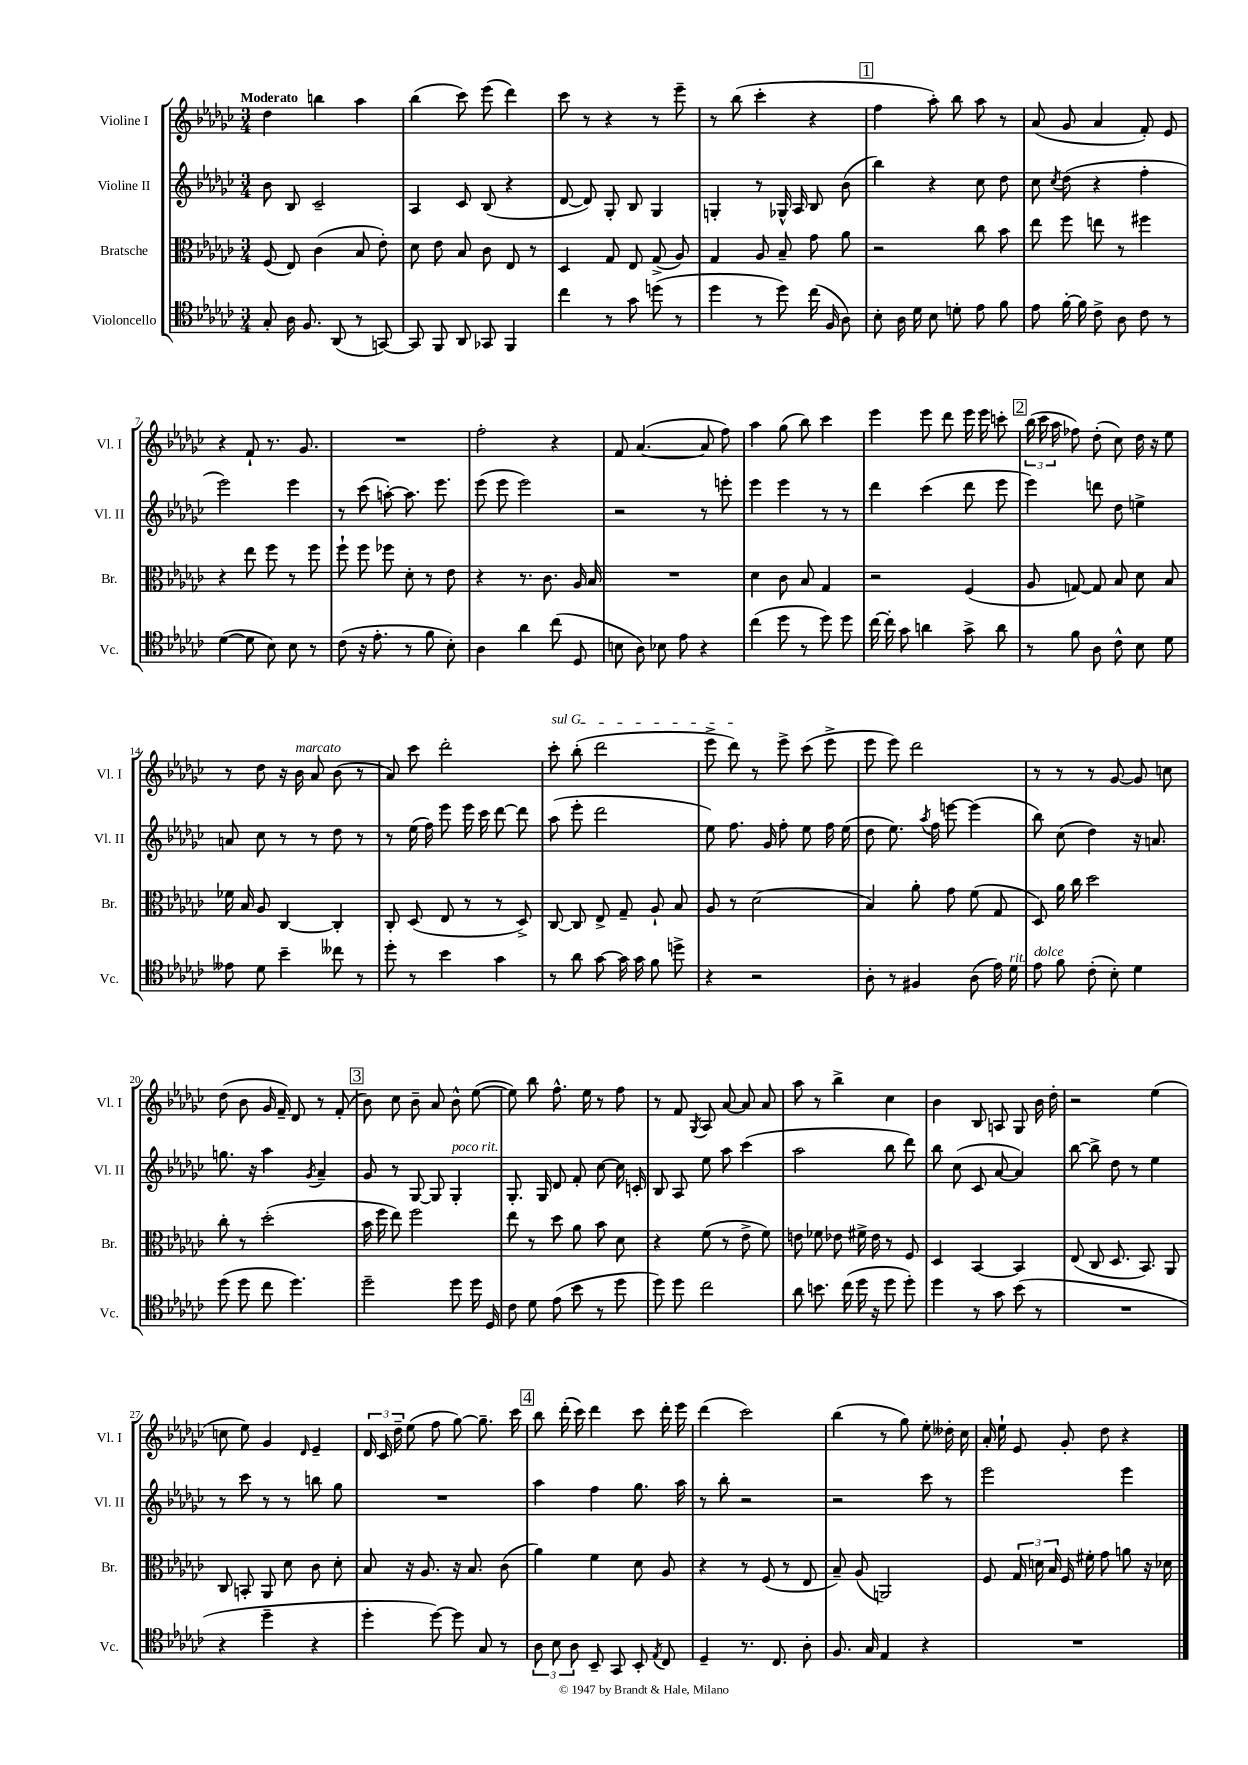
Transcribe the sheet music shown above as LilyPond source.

<<
\new StaffGroup <<
\new Staff = "s0" \with { instrumentName = "Violine I" shortInstrumentName = "Vl. I" } {
    \clef treble \key ges \major \numericTimeSignature \time 3/4 \tempo "Moderato"
    \autoBeamOff des''4 b''4 aes''4 |
    bes''4( ces'''8) ees'''8( des'''4) |
    ces'''8 r8 r4 r8 ees'''8-- |
    r8 bes''8( ces'''4-. r4 |
    \mark \markup { \box "1" } f''4 aes''8-.) bes''8 aes''8 r8 |
    aes'8( ges'8 aes'4 f'8-.) ees'8 |
    r4 f'8-! r8. ges'8. |
    R2. |
    f''2-. r4 |
    f'8 aes'4.~( aes'8 f''8) |
    aes''4 ges''8( bes''8) ces'''4 |
    ees'''4 ees'''8 des'''8 ees'''16 ees'''16 c'''8-. |
    \mark \markup { \box "2" } \tuplet 3/2 { bes''16( ces'''16 aes''16 } fes''8) des''8-.( ces''8) des''16 r16 ees''8 |
    r8 des''8 r16 bes'16^\markup { \italic "marcato" } aes'8 bes'8( r8 |
    aes'8) ces'''8 des'''2-. |
    \once \override TextSpanner.bound-details.left.text = \markup { \italic "sul G" } ces'''8-.\startTextSpan bes''8-.( des'''2 |
    ees'''8-> des'''8\stopTextSpan) r8 ees'''8-> ces'''8( ees'''8-> |
    ees'''8 ees'''8) des'''2 |
    r8 r8 r8 ges'8~ ges'8 c''8 |
    des''8( bes'8 ges'16 f'16--) des'8 r8 f'8-.( |
    \mark \markup { \box "3" } bes'8) ces''8 bes'8-- aes'8 bes'8-^ ees''8~( |
    ees''8) bes''8 f''8.-^ ees''16 r8 f''8 |
    r8 f'8 \acciaccatura { ges8 } aes8 aes'8~ aes'8 aes'8 |
    aes''8 r8 bes''4-> ces''4 |
    bes'4 bes8 a8 ges8 bes'16 des''16-. |
    r2 ees''4( |
    c''8 ees''8) ges'4 \grace { des'16 } ees'4-- |
    \tuplet 3/2 { des'16 ces'16 des''16-- } ees''8( f''8 ges''8~) ges''8.-- ces'''16 |
    \mark \markup { \box "4" } bes''8 des'''16-.( ces'''16) des'''4 ces'''8 des'''16-. ees'''16 |
    des'''4( ces'''2) |
    bes''4( r8 ges''8) ees''8-. deses''16-. ces''16 |
    aes'16-. ees''16-! ees'8 ges'8-. des''8 r4 \bar "|." |
}
\new Staff = "s1" \with { instrumentName = "Violine II" shortInstrumentName = "Vl. II" } {
    \clef treble \key ges \major \numericTimeSignature \time 3/4
    \autoBeamOff bes'8 bes8 ces'2-- |
    aes4 ces'8 bes8( r4 |
    des'8~ des'8) ges8-. bes8 ges4 |
    g4-. r8 ges16-^ aes16 bes8 bes'8( |
    \mark \markup { \box "1" } bes''4) r4 ces''8 des''8 |
    ces''8 \acciaccatura { ces''8 } des''8( r4 f''4-. |
    ees'''2) ees'''4 |
    r8 ces'''8( a''8~-.) a''8. ees'''8. |
    ees'''8( ees'''8 ees'''2) |
    r2 r8 e'''8-. |
    ees'''4 ees'''4 r8 r8 |
    des'''4 ces'''4( des'''8 ees'''8 |
    \mark \markup { \box "2" } ees'''4) d'''8 des''8 e''4-> |
    a'8 ces''8 r8 r8 des''8 r8 |
    r8 ees''16( f''16) ees'''8 ees'''16 ces'''16 des'''8~ des'''8 |
    aes''8( ees'''8-. des'''2 |
    ees''8) f''8. ges'16 f''8-. ees''8 f''16 ees''16( |
    des''8 ees''8.) \acciaccatura { aes''8 } f''16 e'''8~ e'''4( |
    bes''8) ces''8( des''4) r16 a'8. |
    g''8. r16 aes''4 \acciaccatura { ges'8 } aes'4-- |
    \mark \markup { \box "3" } ges'8 r8 ges8~ ges8 ges4-.^\markup { \italic "poco rit." } |
    ges8.-. ges16 des'8 f'8-. ces''8~ ces''16 c'16-. |
    bes8 aes8 ees''8 aes''8 ces'''4( |
    aes''2 bes''8 des'''8) |
    bes''8 ces''8( ces'8 aes'8~ aes'4) |
    bes''8~ bes''8-> des''8 r8 ees''4 |
    r8 ces'''8 r8 r8 b''8 ges''8 |
    R2. |
    \mark \markup { \box "4" } aes''4 f''4 ges''8. aes''16 |
    r8 bes''8-. r2 |
    r2 ces'''8 r8 |
    ees'''2 ees'''4 \bar "|." |
}
\new Staff = "s2" \with { instrumentName = "Bratsche" shortInstrumentName = "Br." } {
    \clef alto \key ges \major \numericTimeSignature \time 3/4
    \autoBeamOff f8( ees8) ces'4( bes8 ees'8-.) |
    des'8 ees'8 bes8 ces'8 ees8 r8 |
    des4 ges8 ees8 ges8->( aes8) |
    ges4 aes8 bes8-- ges'8 aes'8 |
    \mark \markup { \box "1" } r2 ces''8 bes'8 |
    ees''8 f''8 e''8 r8 fis''4 |
    r4 ees''8 f''8 r8 f''8 |
    f''8-! f''8 fes''8 des'8-. r8 ees'8 |
    r4 r8. ces'8. aes16 bes16 |
    R2. |
    des'4 ces'8 bes8 ges4 |
    r2 f4( |
    \mark \markup { \box "2" } aes8 g8~) g8 bes8 des'8 bes8 |
    fes'16 bes16 aes8 ces4~ ces4-. |
    ces8-. des8( ees8 r8 r8 des8->) |
    ces8~ ces8 ees8-> ges8-- aes8-! bes8 |
    aes8 r8 des'2( |
    bes4) aes'8-. ges'8 f'8( ges8 |
    des8) aes'16 ces''16 des''2 |
    ces''8-. r8 des''2-.( |
    \mark \markup { \box "3" } bes'16 f''16 ees''8) f''2 |
    ees''8 r8 des''8 aes'8 bes'8 des'8 |
    r4 f'8( r8 ees'8-> f'8) |
    e'8 fes'8 ees'8 fis'16-> ees'16 r8 f8 |
    des4 bes,4~ bes,4 |
    ees8( ces8 des8. bes,8.) aes,8 |
    ces8 b,8-. aes,8 des'8 ces'8 des'8-. |
    bes8 r16 aes8. r16 bes8. ces'8( |
    \mark \markup { \box "4" } aes'4) f'4 des'8 aes8 |
    r4 r8 f8( r8 ees8 |
    bes8--) aes8( a,2) |
    f8 \tuplet 3/2 { ges16 d'16 bes16 } f16 fis'16-. ges'8 a'8 r16 des'16 \bar "|." |
}
\new Staff = "s3" \with { instrumentName = "Violoncello" shortInstrumentName = "Vc." } {
    \clef tenor \key ges \major \numericTimeSignature \time 3/4
    \autoBeamOff ges8-. aes16 f8. aes,8( r8 g,8~) |
    g,8 f,8 aes,8 ges,8 f,4 |
    ces''4 r8 ges'8 d''8( r8 |
    des''4 r8 des''8) ces''16( f16 aes8) |
    \mark \markup { \box "1" } bes8-. aes16 des'16 bes8 d'8-. ees'8 f'8 |
    ees'8 f'16~-. f'16 ces'8-> aes8 ces'8 r8 |
    des'4~( des'8 bes8) bes8 r8 |
    ces'8( r16 ees'8.-. r8 f'8 bes8-.) |
    aes4 aes'4 ces''8( des8 |
    b8 aes8) bes8 ees'8 r4 |
    ces''4( des''8 r8 des''8) des''8 |
    ces''16~ ces''16-. ges'8 a'4 ges'8-> a'8 |
    \mark \markup { \box "2" } r8 f'8 aes8 ces'8-^ bes8 des'8 |
    eeses'8 des'8 bes'4-- ceses''8 r8 |
    des''8-. r8 bes'4 ges'4 |
    r8 aes'8 ges'8~ ges'16 ges'16 f'8 d''8-> |
    r4 r2 |
    aes8-. r8 fis4 aes8( ees'16) des'16^\markup { \italic "rit." } |
    ees'8^\markup { \italic "dolce" } f'8 ces'8-.( bes8-.) des'4 |
    des''8( des''8 ces''8 des''4.) |
    \mark \markup { \box "3" } des''2-- des''8 des''16 des16 |
    ces'8 des'8 ees'8( bes'8 r8 des''8 |
    des''8) des''8 ces''2 |
    aes'8 b'8. ces''16( des''16 r16 des''8 des''8-.) |
    des''4 r8 ges'8 bes'8( r8 |
    R2. |
    r4 des''4-- r4 |
    des''4-. des''8~) des''8 ges8 r8 |
    \mark \markup { \box "4" } \tuplet 3/2 { aes8 bes8 aes8 } bes,8-- ges,8 bes,8-. \acciaccatura { ees8 } ces8 |
    des4-- r8. ces8. aes8-. |
    f8. ges16 ees4 r4 |
    R2. \bar "|." |
}
>>
>>
